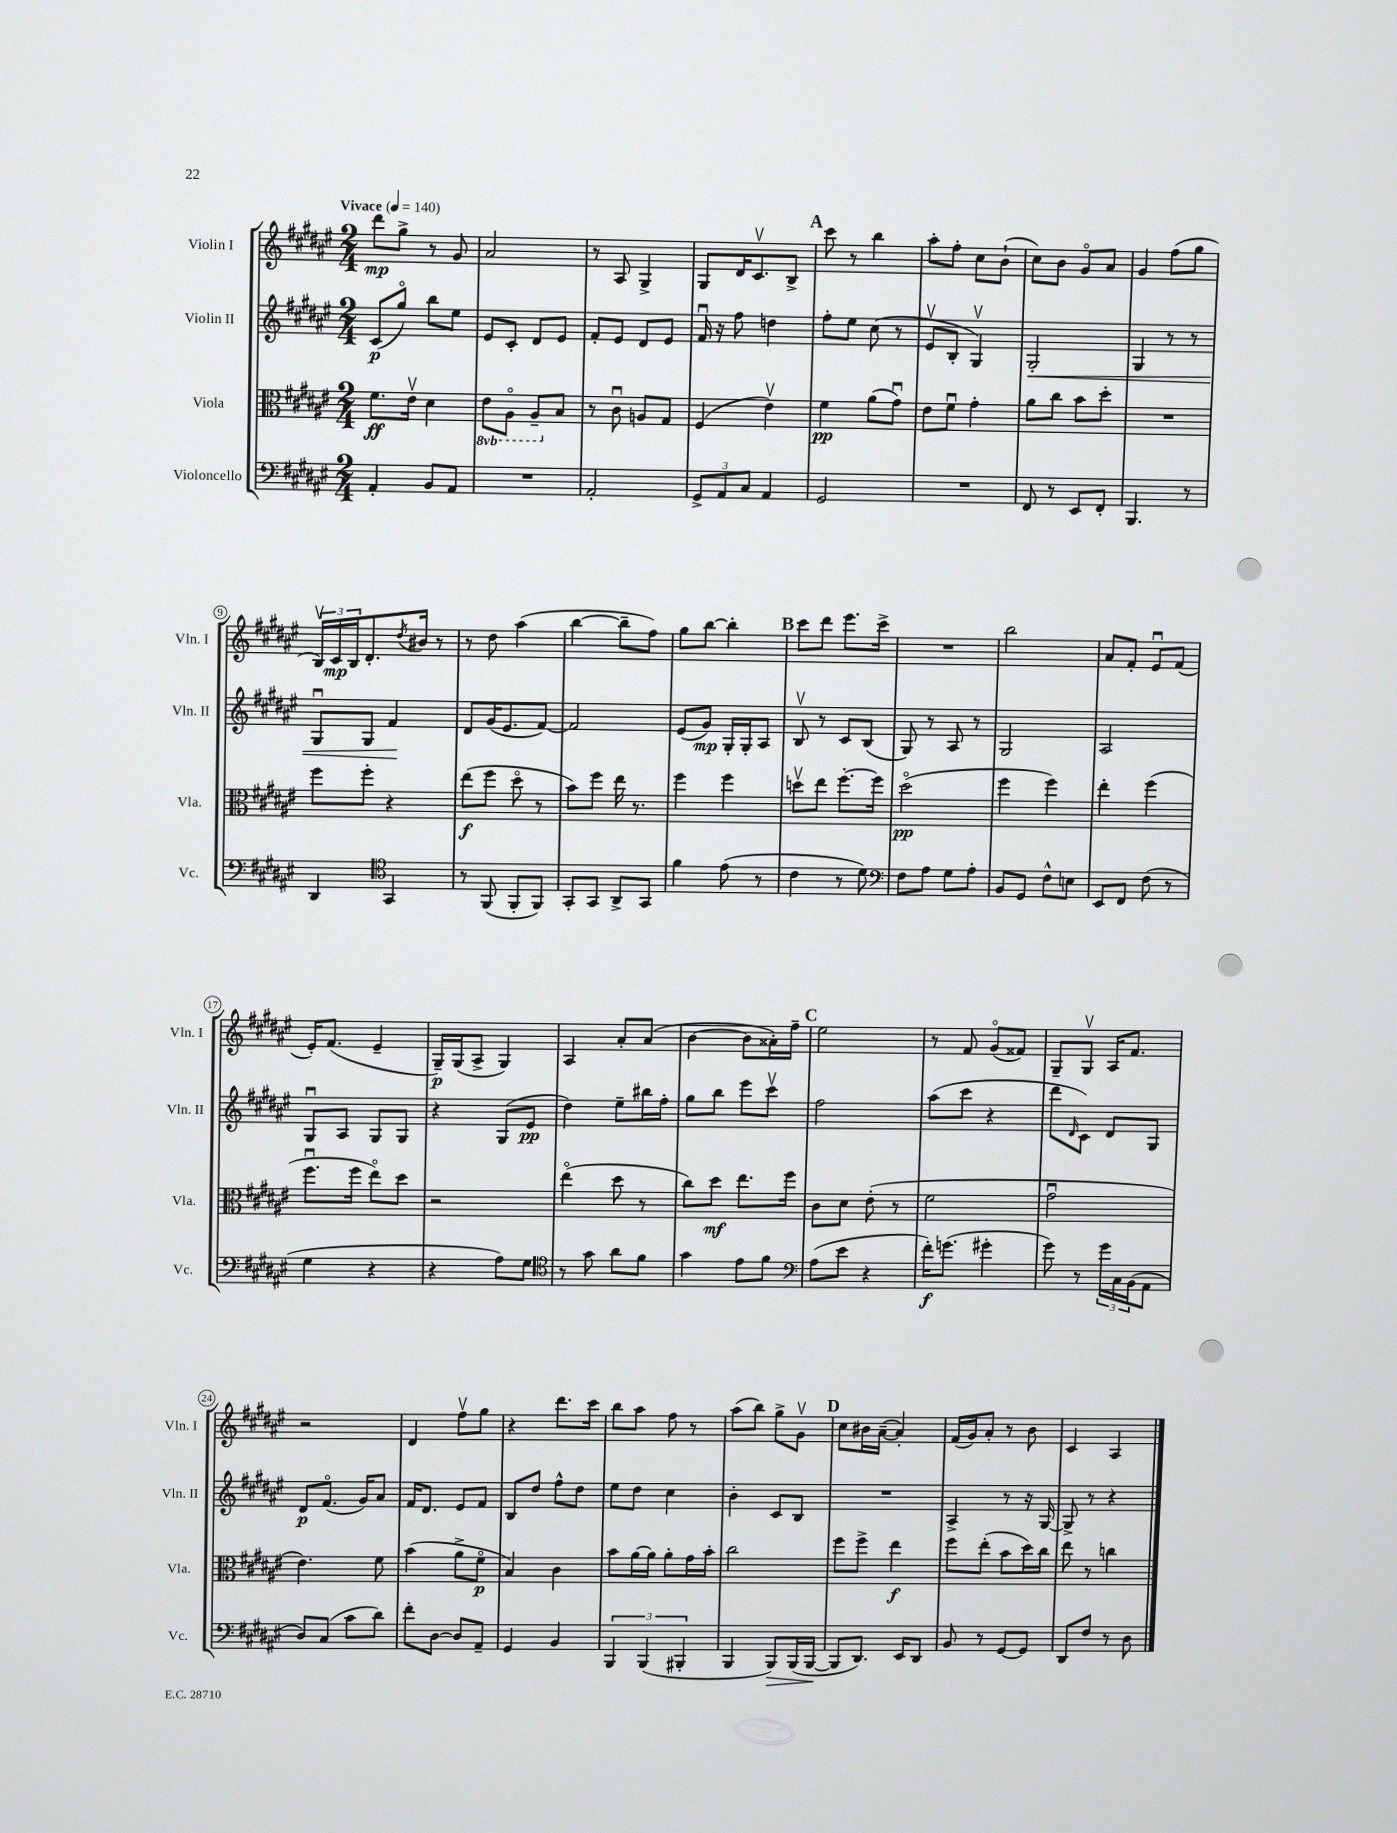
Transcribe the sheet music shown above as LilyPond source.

<<
\new StaffGroup <<
\new Staff = "s0" \with { instrumentName = "Violin I" shortInstrumentName = "Vln. I" } {
    \clef treble \key fis \major \numericTimeSignature \time 2/4 \tempo "Vivace" 4 = 140
    dis'''8\mp gis''8-> r8 gis'8 |
    ais'2 |
    r8 ais8 gis4-> |
    gis8 dis'16 cis'8.\upbow b8-> |
    \mark \markup { \bold "A" } cis'''8 r8 b''4 |
    ais''8-. fis''8-. cis''8 b'8-!( |
    cis''8) b'8 gis'8\flageolet ais'8 |
    gis'4 fis''8( gis''8 |
    \tuplet 3/2 { b16\upbow) cis'16\mp b16 } dis'8.-. \acciaccatura { dis''8 } bis'16 r8 |
    r8 dis''8 ais''4( |
    b''4~ b''8-- fis''8) |
    gis''8 b''8~ b''4-. |
    \mark \markup { \bold "B" } cis'''8 dis'''8 eis'''8. cis'''16-> |
    R2 |
    b''2 |
    ais'8 fis'8-. eis'8\downbow fis'8( |
    eis'16-.) fis'8.( eis'4-- |
    gis16--\p) gis16( ais8-> gis4) |
    ais4 ais'8-. ais'8( |
    b'4~ b'8 aisis'16-.) fis''16-- |
    \mark \markup { \bold "C" } eis''2 |
    r8 fis'8 gis'8\flageolet( fisis'8) |
    gis8-- gis8\upbow ais16 fis'8. |
    r2 |
    dis'4 fis''8\upbow gis''8 |
    r4 dis'''8. cis'''16 |
    b''8 ais''8 fis''8 r8 |
    ais''8( b''8) gis''8-> gis'8\upbow |
    \mark \markup { \bold "D" } cis''8 bis'16 ais'16~--( ais'4-.) |
    fis'16( gis'16) ais'8-. r8 b'8 |
    cis'4 ais4 \bar "|." |
}
\new Staff = "s1" \with { instrumentName = "Violin II" shortInstrumentName = "Vln. II" } {
    \clef treble \key fis \major \numericTimeSignature \time 2/4
    cis'8\p( gis''8\flageolet) b''8 eis''8 |
    eis'8 cis'8-. dis'8 eis'8 |
    fis'8-. eis'8 dis'8 eis'8 |
    fis'16\downbow r16 fis''8 d''4 |
    \mark \markup { \bold "A" } fis''8-. eis''8 cis''8( r8 |
    eis'8\upbow b8-. gis4\upbow) |
    gis2-.\< |
    gis4 r8 r8 |
    gis8\downbow gis8 fis'4\! |
    dis'8 gis'16( eis'8. fis'8~) |
    fis'2 |
    eis'8( gis'8\mp) gis16-. gis16-. ais8 |
    \mark \markup { \bold "B" } b8\upbow r8 cis'8 b8( |
    gis8) r8 ais8 r8 |
    gis2 |
    ais2 |
    gis8\downbow ais8 gis8 gis8 |
    r4 gis8( eis'8\pp |
    dis''4) eis''8-- bis''16 fis''16-. |
    gis''8 b''8 eis'''8 cis'''8\upbow |
    \mark \markup { \bold "C" } fis''2 |
    ais''8( cis'''8 r4 |
    dis'''8 \grace { dis'16 } cis'8) dis'8 gis8 |
    dis'8\p fis'8.\flageolet( gis'16) ais'8 |
    fis'16 dis'8. eis'8 fis'8 |
    b8 dis''8 fis''8-^ dis''8 |
    eis''8 dis''8 cis''4 |
    b'4-. cis'8 b8 |
    \mark \markup { \bold "D" } R2 |
    ais4-> r8 r16 gis16~ |
    gis8-> r8 r4 \bar "|." |
}
\new Staff = "s2" \with { instrumentName = "Viola" shortInstrumentName = "Vla." } {
    \clef alto \key fis \major \numericTimeSignature \time 2/4 \set Staff.ottavationMarkups = #ottavation-simple-ordinals
    fis'8.\ff eis'16\upbow dis'4 |
    \ottava #-1 eis8 ais,8\flageolet ais,8-- \ottava #0 b8 |
    r8 cis'8\downbow a8 gis8 |
    fis4( eis'4\upbow) |
    \mark \markup { \bold "A" } fis'4\pp ais'8( gis'8\downbow) |
    eis'8 fis'8\downbow gis'4-. |
    ais'8 cis''8 b'8 dis''8-. |
    R2 |
    fis''8 fis''8-. r4 |
    eis''8\f( fis''8 dis''8\flageolet r8 |
    b'8) fis''8 eis''16 r8. |
    fis''4 fis''4 |
    \mark \markup { \bold "B" } d''8\upbow eis''8 fis''8.~-. fis''16 |
    dis''2\flageolet\pp( |
    fis''4 fis''4) |
    eis''4-. fis''4( |
    fis''8.\downbow fis''16 eis''8\flageolet) dis''8 |
    r2 |
    eis''4\flageolet( dis''8 r8 |
    cis''8) dis''8\mf eis''8. fis''16 |
    \mark \markup { \bold "C" } cis'8 dis'8 eis'8-.( r8 |
    fis'2 |
    gis'2\downbow |
    eis'4.) fis'8 |
    b'4( ais'8-> fis'8\flageolet\p |
    b4) cis'4 |
    b'8 ais'16~ ais'16 ais'8-. gis'16 b'16-. |
    cis''2 |
    \mark \markup { \bold "D" } fis''8 fis''8-> eis''4\f |
    fis''8 eis''8-.( b'8 dis''16) cis''16 |
    eis''8 r8 c''4 \bar "|." |
}
\new Staff = "s3" \with { instrumentName = "Violoncello" shortInstrumentName = "Vc." } {
    \clef bass \key fis \major \numericTimeSignature \time 2/4
    ais,4-. b,8 ais,8 |
    R2 |
    ais,2-. |
    \tuplet 3/2 { gis,8-> ais,8 cis8 } ais,4 |
    \mark \markup { \bold "A" } gis,2 |
    R2 |
    fis,8 r8 eis,8 fis,8-. |
    b,,4. r8 |
    dis,4 \clef tenor gis,4 |
    r8 fis,8( fis,8-. fis,8) |
    gis,8-. gis,8 ais,8-> gis,8 |
    fis'4 eis'8( r8 |
    \mark \markup { \bold "B" } cis'4 r8 dis'8) |
    \clef bass fis8 ais8 gis8 ais8-. |
    b,8 gis,8 fis8-^ e8 |
    eis,8 fis,8 fis8( r8 |
    gis4 r4 |
    r4 ais8) gis8 |
    \clef tenor r8 gis'8 ais'8 fis'8 |
    gis'4 eis'8 fis'8 |
    \mark \markup { \bold "C" } \clef bass ais8( eis'8 r4 |
    fis'16-.\f) g'8.( gis'4-. |
    gis'8) r8 \tuplet 3/2 { gis'16 cis16 b,16( } ais,8 |
    dis8) cis8( cis'8 dis'8) |
    fis'8-. dis8~ dis8 ais,8-- |
    gis,4 b,4 |
    \tuplet 3/2 { b,,4 b,,4( bis,,4-. } |
    b,,4 b,,8\>) b,,16( b,,16~\! |
    \mark \markup { \bold "D" } b,,8 dis,8.) eis,16 dis,8 |
    b,8 r8 gis,8~ gis,8 |
    dis,8 fis8 r8 dis8 \bar "|." |
}
>>
>>
\layout { \context { \Score \override BarNumber.stencil = #(make-stencil-circler 0.1 0.3 ly:text-interface::print) } }
